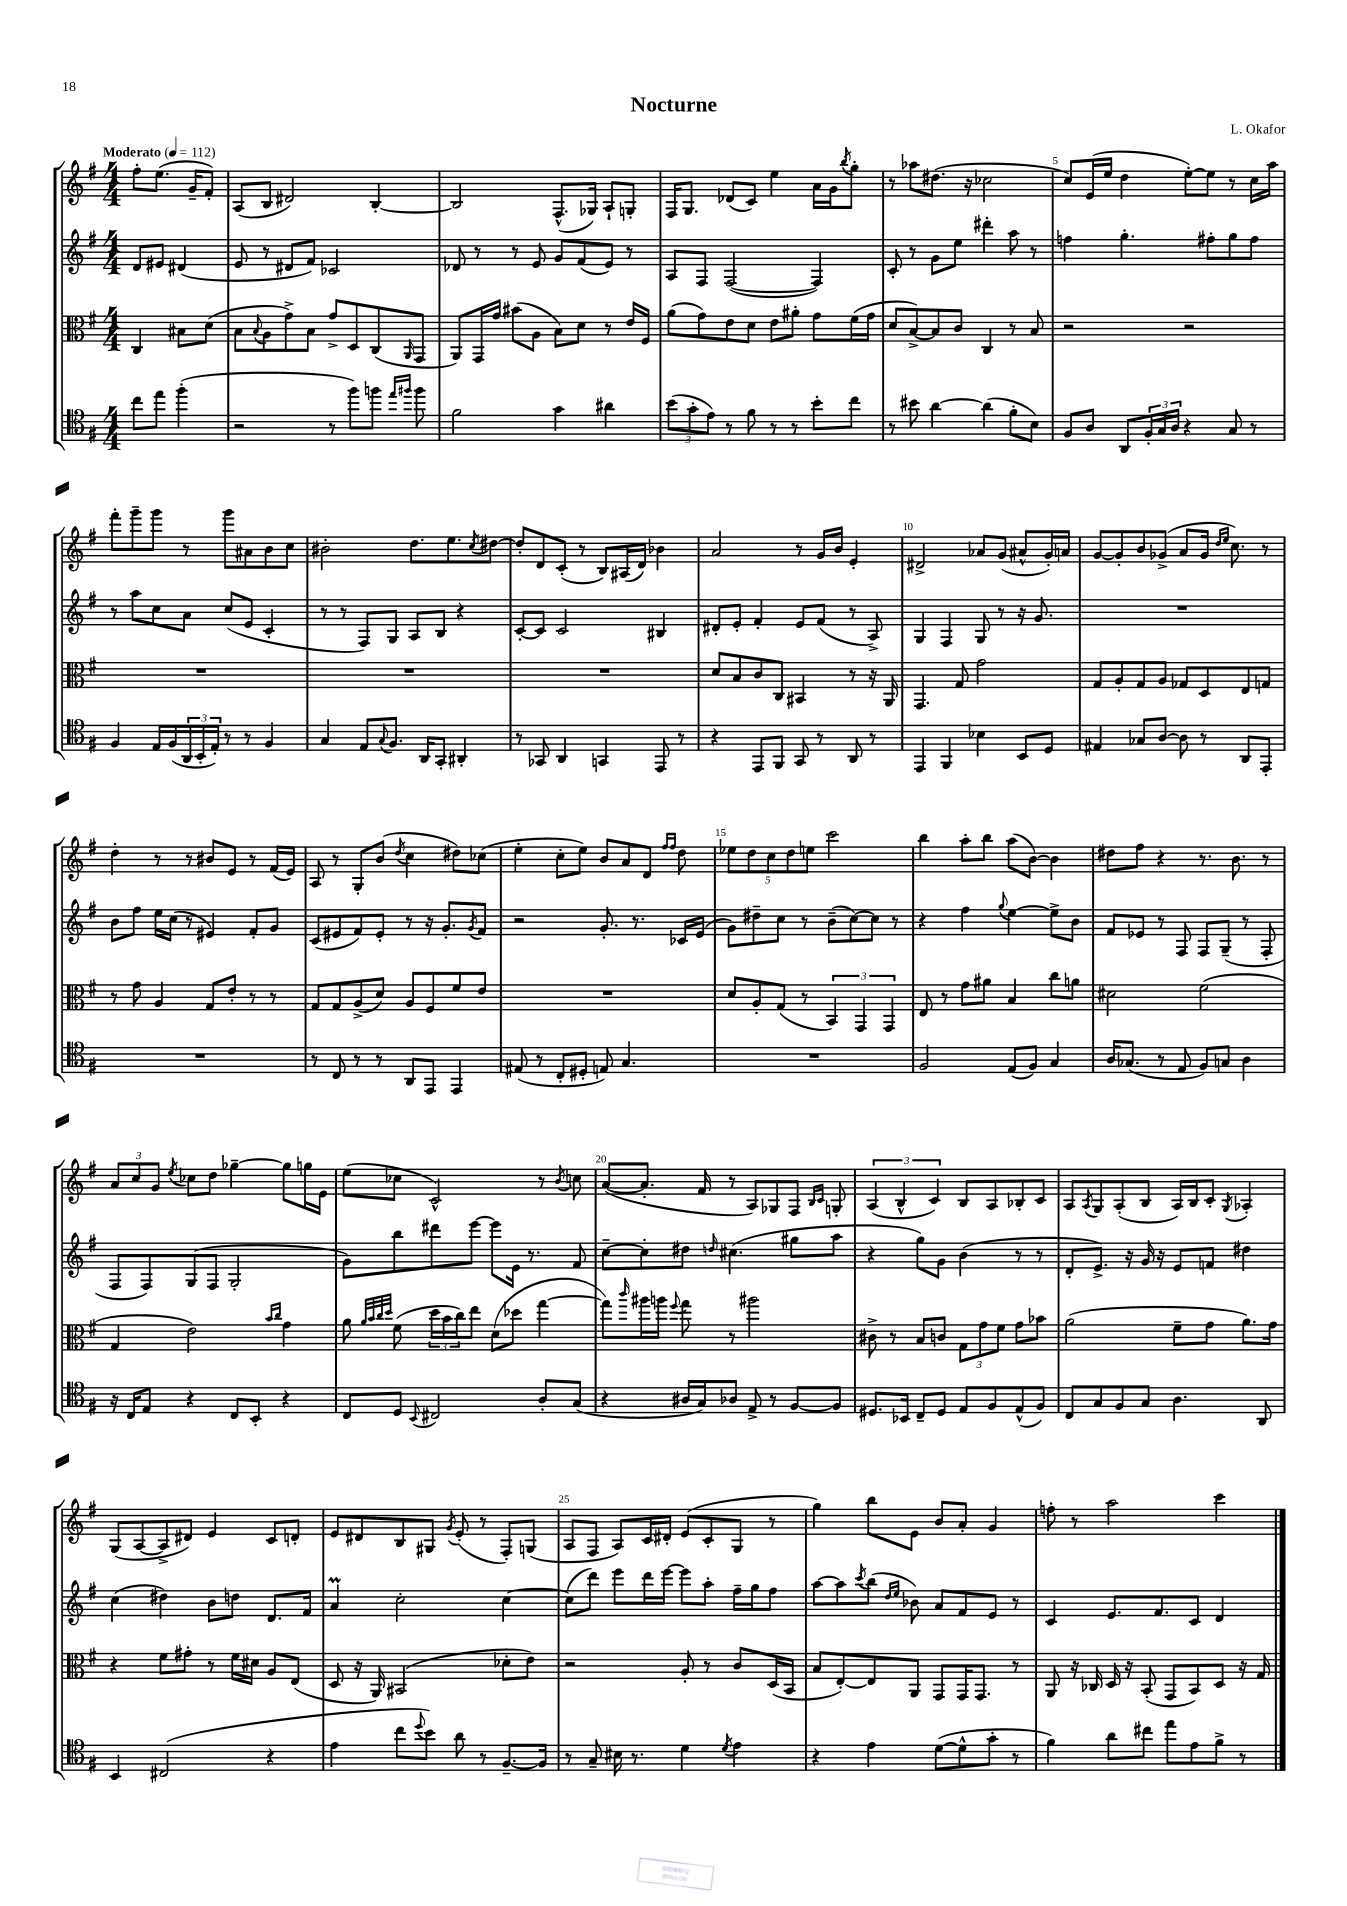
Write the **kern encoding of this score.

**kern	**kern	**kern	**kern
*part4	*part3	*part2	*part1
*staff4	*staff3	*staff2	*staff1
*clefC4	*clefC3	*clefG2	*clefG2
*k[f#]	*k[f#]	*k[f#]	*k[f#]
*M4/4	*M4/4	*M4/4	*M4/4
*MM112	*MM112	*MM112	*MM112
=	=	=	=
!	!	!	!LO:TX:a:B:t=Moderato
8cc\L	4C/	8d/L	8ff#'\L
8ee\J	.	8e#X/J	(8.ee\J
(4ff#'\	8B#X\L	(4d#X/	.
.	.	.	16g~/KL
.	(8d\J	.	8f#'/J)
=1	=1	=1	=1
2r	8B\L	8e/	(8A/L
.	8qqB/	.	.
.	8A\	8r	8B/J
.	8g^\)	8d#X/L	2d#X/)
.	8B\J	8f#/J)	.
8r	8g^/L	2c-X/	.
8ff#\L)	8D/	.	.
8ffn\J	(8C/	.	[4B'/
16qqee/LL	.	.	.
16qqff#X/JJ	16qqAA/	.	.
8ff#\	8GG/J	.	.
=2	=2	=2	=2
2f#\	8AA/L)	8d-X/	2B/]
.	16GG/L	8r	.
.	16g/JJ	.	.
.	(8b#X\L	8r	.
.	8A\J	8e/	.
4g\	8B\L)	8g/L	(8.F#^^/L
.	8d\J	(8f#/	.
.	.	.	16G-X/Jk)
4a#X\	8r	8e/J)	8A`/L
.	16e/LL	8r	8Gn'/J
.	16F#/JJ	.	.
=3	=3	=3	=3
(12b\L	(8a\L	8A/L	16F#/KL
.	.	.	8.G/J
12g'\	.	.	.
.	8g\)	8F#/J	.
12e\J)	.	.	.
8r	8e\	([2F#/	(8d-X/L
8f#\	8d\J	.	8c/J)
8r	8e\L	.	4ee\
8r	8a#X'\J	.	.
8b'\L	8g\L	4F#/])	16a\LL
.	.	.	16g\J
.	.	.	8qbb/
8cc\J	(16f#\L	.	8gg'\J
.	16g\JJ	.	.
=4	=4	=4	=4
8r	8d/L	8c'/	8r
8b#X\	[8B^/)	8r	8aa-X\L
[4a\	8B/]	8g\L	(8.dd#X\J
.	8c/J	8ee\J	.
.	.	.	16r
(4a\]	4C/	4ddd#X'\	2cc-X\
8f#'\L	8r	8aa\	.
8B\J)	8B/	8r	.
=5	=5	=5	=5
8F#/L	2r	4ffn\	8cc/L)
8A/J	.	.	(16e/L
.	.	.	16ee/JJ
8AA/L	.	4.gg'\	4dd\
24F#'/L	.	.	.
24G/	.	.	.
24A/JJ	.	.	.
4r	2r	.	[8ee'\L)
.	.	8ff#X'\L	8ee\J]
8G/	.	8gg\	8r
8r	.	8ff#\J	16cc\LL
.	.	.	16aa\JJ
!!LO:LB:g=z
=6	=6	=6	=6
4F#/	1r	8r	8fff#'\L
.	.	8aa\L	8ggg~\
16E/LL	.	8cc\	8ggg\J
(16F#/	.	.	.
24AA/	.	8a\J	8r
24BB'/	.	.	.
24E'/JJ)	.	.	.
8r	.	(8cc/L	8ggg\L
8r	.	8e/J	8a#X\
4F#/	.	4c'/	8b\
.	.	.	8cc\J
=7	=7	=7	=7
4G/	1r	8r	2b#X'\
.	.	8r	.
8E/L	.	8F#/L)	.
8qqG/	.	.	.
8.F#/J	.	8G/J	.
.	.	8A/L	8.dd\L
16AA/KL	.	.	.
8GG'/J	.	8B/J	.
.	.	.	8.ee\
4AA#X'/	.	4r	.
.	.	.	8qcc/
.	.	.	[8dd#X\J
=8	=8	=8	=8
8r	1r	[8c'/L	8dd#'/L]
8GG-X/	.	8c/J]	8d/
4AA/	.	2c/	(8c'/J
.	.	.	8r
4GGn/	.	.	8B/L)
.	.	.	(16A#X/L
.	.	.	16d/JJ)
8EE/	.	4B#X/	4b-X\
8r	.	.	.
=9	=9	=9	=9
4r	8d/L	8d#X'/L	2a/
.	8B/	8e'/J	.
8EE/L	8c/	4f#'/	.
8FF#/J	8C/J	.	.
8GG/	4BB#X/	8e/L	8r
8r	.	(8f#/J	16g/LL
.	.	.	16b/JJ
8AA/	8r	8r	4e'/
8r	16r	8A^/)	.
.	16AA/	.	.
=10	=10	=10	=10
4EE/	4.GG/	4G/	2d#X^/
4FF#/	.	4F#/	.
.	8G/	.	.
4B-X\	2g\	8G/	8a-X/L
.	.	8r	(8g/J
8BB/L	.	16r	8a#X^^/L
.	.	8.g/	.
8D/J	.	.	16g'/L)
.	.	.	16an/JJ
=11	=11	=11	=11
4E#X/	8G/L	1r	[8g/L
.	8A'/	.	8g'/]
8G-X/L	8G/	.	8b/
[8A/J	8A/J	.	(8g-X^/J
8A\]	8G-X/L	.	8a/L
8r	8D/	.	16g-/Jk
.	.	.	16qqdd/LL
.	.	.	16qqee/JJ
.	.	.	8.cc\)
8AA/L	8E/	.	.
8EE'/J	8Gn/J	.	8r
!!LO:LB:g=z
=12	=12	=12	=12
1r	8r	8b\L	4dd'\
.	8g\	8ff#\J	.
.	4A/	16ee\LL	8r
.	.	(16cc\JJ	.
.	.	8r	8r
.	8G/L	4e#X/)	8b#X/L
.	8e'/J	.	8e/J
.	8r	8f#'/L	8r
.	8r	8g/J	(16f#/LL
.	.	.	16e/JJ)
=13	=13	=13	=13
8r	8G/L	(8c/L	8A/
8C/	8G/	8e#X/	8r
8r	(8A^/	8f#/)	8G'/L
8r	8d/J)	8e#'/J	(8b/J
.	.	.	8qdd/
8AA/L	8A/L	8r	4cc\
8EE/J	8F#/	16r	.
.	.	8.g'/L	.
4EE/	8f#/	.	8dd#X\L)
.	.	8qg/	.
.	8e/J	8f#/J	(8cc-X\J
=14	=14	=14	=14
(8E#X/	1r	2r	4ee'\
8r	.	.	.
8C'/L	.	.	8cc'\L
8D#X'/J	.	.	8ee\J)
8En/)	.	8.g'/	8b/L
4.G/	.	.	8a/
.	.	8.r	.
.	.	.	8d/J
.	.	.	16qqff#/LL
.	.	.	16qqff#/JJ
.	.	16c-X/LL	8dd\
.	.	(16e/JJ	.
=15	=15	=15	=15
1r	8d/L	8g\L)	10ee-X\L
.	.	.	10dd\
.	8A'/	8dd#X~\	.
.	.	.	10cc\
.	(8G/J	8cc\J	.
.	.	.	10dd\
.	8r	8r	.
.	.	.	10een\J
.	6BB/)	(8b~\L	2ccc\
.	.	[8cc\)	.
.	6GG/	.	.
.	.	8cc\J]	.
.	6GG/	.	.
.	.	8r	.
=16	=16	=16	=16
2F#/	8E/	4r	4bb\
.	8r	.	.
.	8g\L	4ff#\	8aa'\L
.	8a#X\J	.	8bb\J
.	.	8qqgg/	.
(8E/L	4B/	[4ee\	(8aa\L
8F#/J)	.	.	[8b\J)
4G/	8cc\L	8ee^\L]	4b\]
.	8an\J	8b\J	.
=17	=17	=17	=17
16A/KL	2d#X\	8f#/L	8dd#X\L
(8.G-X/J	.	.	.
.	.	8e-X/J	8ff#\J
8r	.	8r	4r
8E/	.	8F#/	.
8F#/L)	(2f#\	8F#/L	8.r
8Gn/J	.	(8G~/J	.
.	.	.	8.b\
4A\	.	8r	.
.	.	8F#'/	8r
!!LO:LB:g=z
=18	=18	=18	=18
16r	4G/	8F#/L	12a/L
16C/KL	.	.	.
.	.	.	12cc/
8E/J	.	8F#/)	.
.	.	.	12g/J
.	.	.	8qee/
4r	2e\)	(8G/	8cc-X\L
.	.	8F#/J	8dd\J
8C/L	.	2G'/	[4gg-X~\
8BB'/J	.	.	.
.	16qqb/LL	.	.
.	16qqcc/JJ	.	.
4r	4g\	.	8gg-\L]
.	.	.	16ggn\L
.	.	.	16e\JJ
=19	=19	=19	=19
8C/L	8a\	8g\L)	(8ee\L
.	32qqa/LLL	.	.
.	32qqb/	.	.
.	32qqcc/	.	.
.	32qqdd/JJJ	.	.
8D/J	(8f#\	8bb\	8cc-X\J
8qqBB/	.	.	.
2C#X/	24dd\LL	8ddd#X\	2c^^/)
.	24b\	.	.
.	24cc\J)	.	.
.	8ee\J	[8eee\J	.
.	(8d\L	8eee\L]	.
.	8dd-X\J	16e\Jk	.
.	.	8.r	.
8A'/L	[4gg\	.	8r
.	.	.	8qb/
(8G/J	.	8f#/	8ccn\
=20	=20	=20	=20
4r	8gg\L])	[8cc~\L	([8a/L
.	16qqccc/	.	.
.	16aa#X\L	8cc'\]	8.a'/J]
.	16aan\JJ	.	.
.	8qqff#/	.	.
16A#X/LL	8gg\	8dd#X\J	.
16G/J)	.	.	16f#/
.	.	16qqddn/	.
8A-X/J	8r	(4.cc#X\	8r
8E^/	2aa#X\	.	8A/L)
8r	.	.	8G-X/
[8F#/L	.	8gg#X\L	8F#/J
.	.	.	16qqB/LL
.	.	.	16qqc/JJ
8F#/J]	.	8aa\J	8Gn'/
=21	=21	=21	=21
8.D#X/L	8c#X^\	4r	(6A/
.	8r	.	.
.	.	.	6B^^/
16BB-X/Jk	.	.	.
8C~/L	8B/L	8gg\L)	.
.	.	.	6c/)
8D#/J	8cn/J	8g\J	.
8E/L	12G\L	(4b\	8B/L
.	12g\	.	.
8F#/	.	.	8A/
.	12f#\J	.	.
(8E^^/	8g\L	8r	8B-X'/
8F#/J)	8b-X\J	8r	8c/J
=22	=22	=22	=22
8C/L	(2a\	8d'/L	8A/L
.	.	.	8qA/
8G/	.	8.e^/J)	8G/
8F#/	.	.	(8A'/
.	.	16r	.
8G/J	.	16g/	8B/J
.	.	16r	.
4.A\	8f#~\L	8e/L	16A/LL)
.	.	.	16B/J
.	8g\J	8fn/J	8c'/J
.	.	.	8qG/
.	8.a\L)	4dd#X\	4A-X'/
8AA/	.	.	.
.	16g\Jk	.	.
!!LO:LB:g=z
=23	=23	=23	=23
4BB/	4r	(4cc\	(8G/L
.	.	.	[8A/
(2C#X/	8f#\L	4dd#X\)	8A^/]
.	8g#X'\J	.	8d#X/J)
.	8r	8b\L	4e/
.	16f#\LL	8ddn\J	.
.	16d#X\JJ	.	.
4r	8A/L	8.d/L	8c/L
.	(8E/J	.	8dn'/J
.	.	16f#/Jk	.
=24	=24	=24	=24
4e\	8D/	4aM/	8e/L
.	16r	.	8d#X/
.	16AA/)	.	.
8cc\L	(2BB#X/	2cc'\	8B/
8qqdd/	.	.	.
8b\J)	.	.	8G#X/J
.	.	.	8qg/
8a\	.	.	(8e'/
8r	.	.	8r
[8.F#~/L	8d-X'\L	[4cc\	8F#'/L)
.	8e\J)	.	(8Gn/J
16F#/Jk]	.	.	.
=25	=25	=25	=25
8r	2r	(8cc\L]	8A/L
8G~/	.	8ddd\J)	8F#/J
16B#X\	.	8eee\L	8A/L)
8.r	.	.	.
.	.	16ddd\L	16c/L
.	.	[16eee\JJ	16d#X'/JJ
4d\	8A'/	8eee\L]	(8e/L
.	8r	8aa'\J	8c'/
8qd/	.	.	.
4e\	8c/L	16ff#~\LL	8G/J
.	.	16gg\J	.
.	(16D/L	8ff#\J	8r
.	16BB/JJ	.	.
=26	=26	=26	=26
4r	8B/L	[8aa\L	4gg\)
.	[8E'/)	8aa\]	.
.	.	8qccc/	.
4e\	8E/]	(8bb\J	8bb\L
.	.	16qqdd/LL	.
.	.	16qqee/JJ	.
.	8AA/J	8b-X\)	8e\J
([8d\L	8GG/L	8a/L	8b/L
8d^^\]	16GG/K	8f#/	8a'/J
.	8.GG/J	.	.
8g'\J	.	8e/J	4g/
8r	8r	8r	.
=27	=27	=27	=27
4f#\)	8AA/	4c/	8ffn'\
.	16r	.	8r
.	16C-X/	.	.
8a\L	16D/	8.e/L	2aa\
.	16r	.	.
8cc#X\J	(8BB'/	.	.
.	.	8.f#/	.
8ee\L	8GG/L	.	.
8e\	8BB/)	8c/J	.
8f#^\J	8D/J	4d/	4ccc\
8r	16r	.	.
.	16G/	.	.
==	==	==	==
*-	*-	*-	*-
